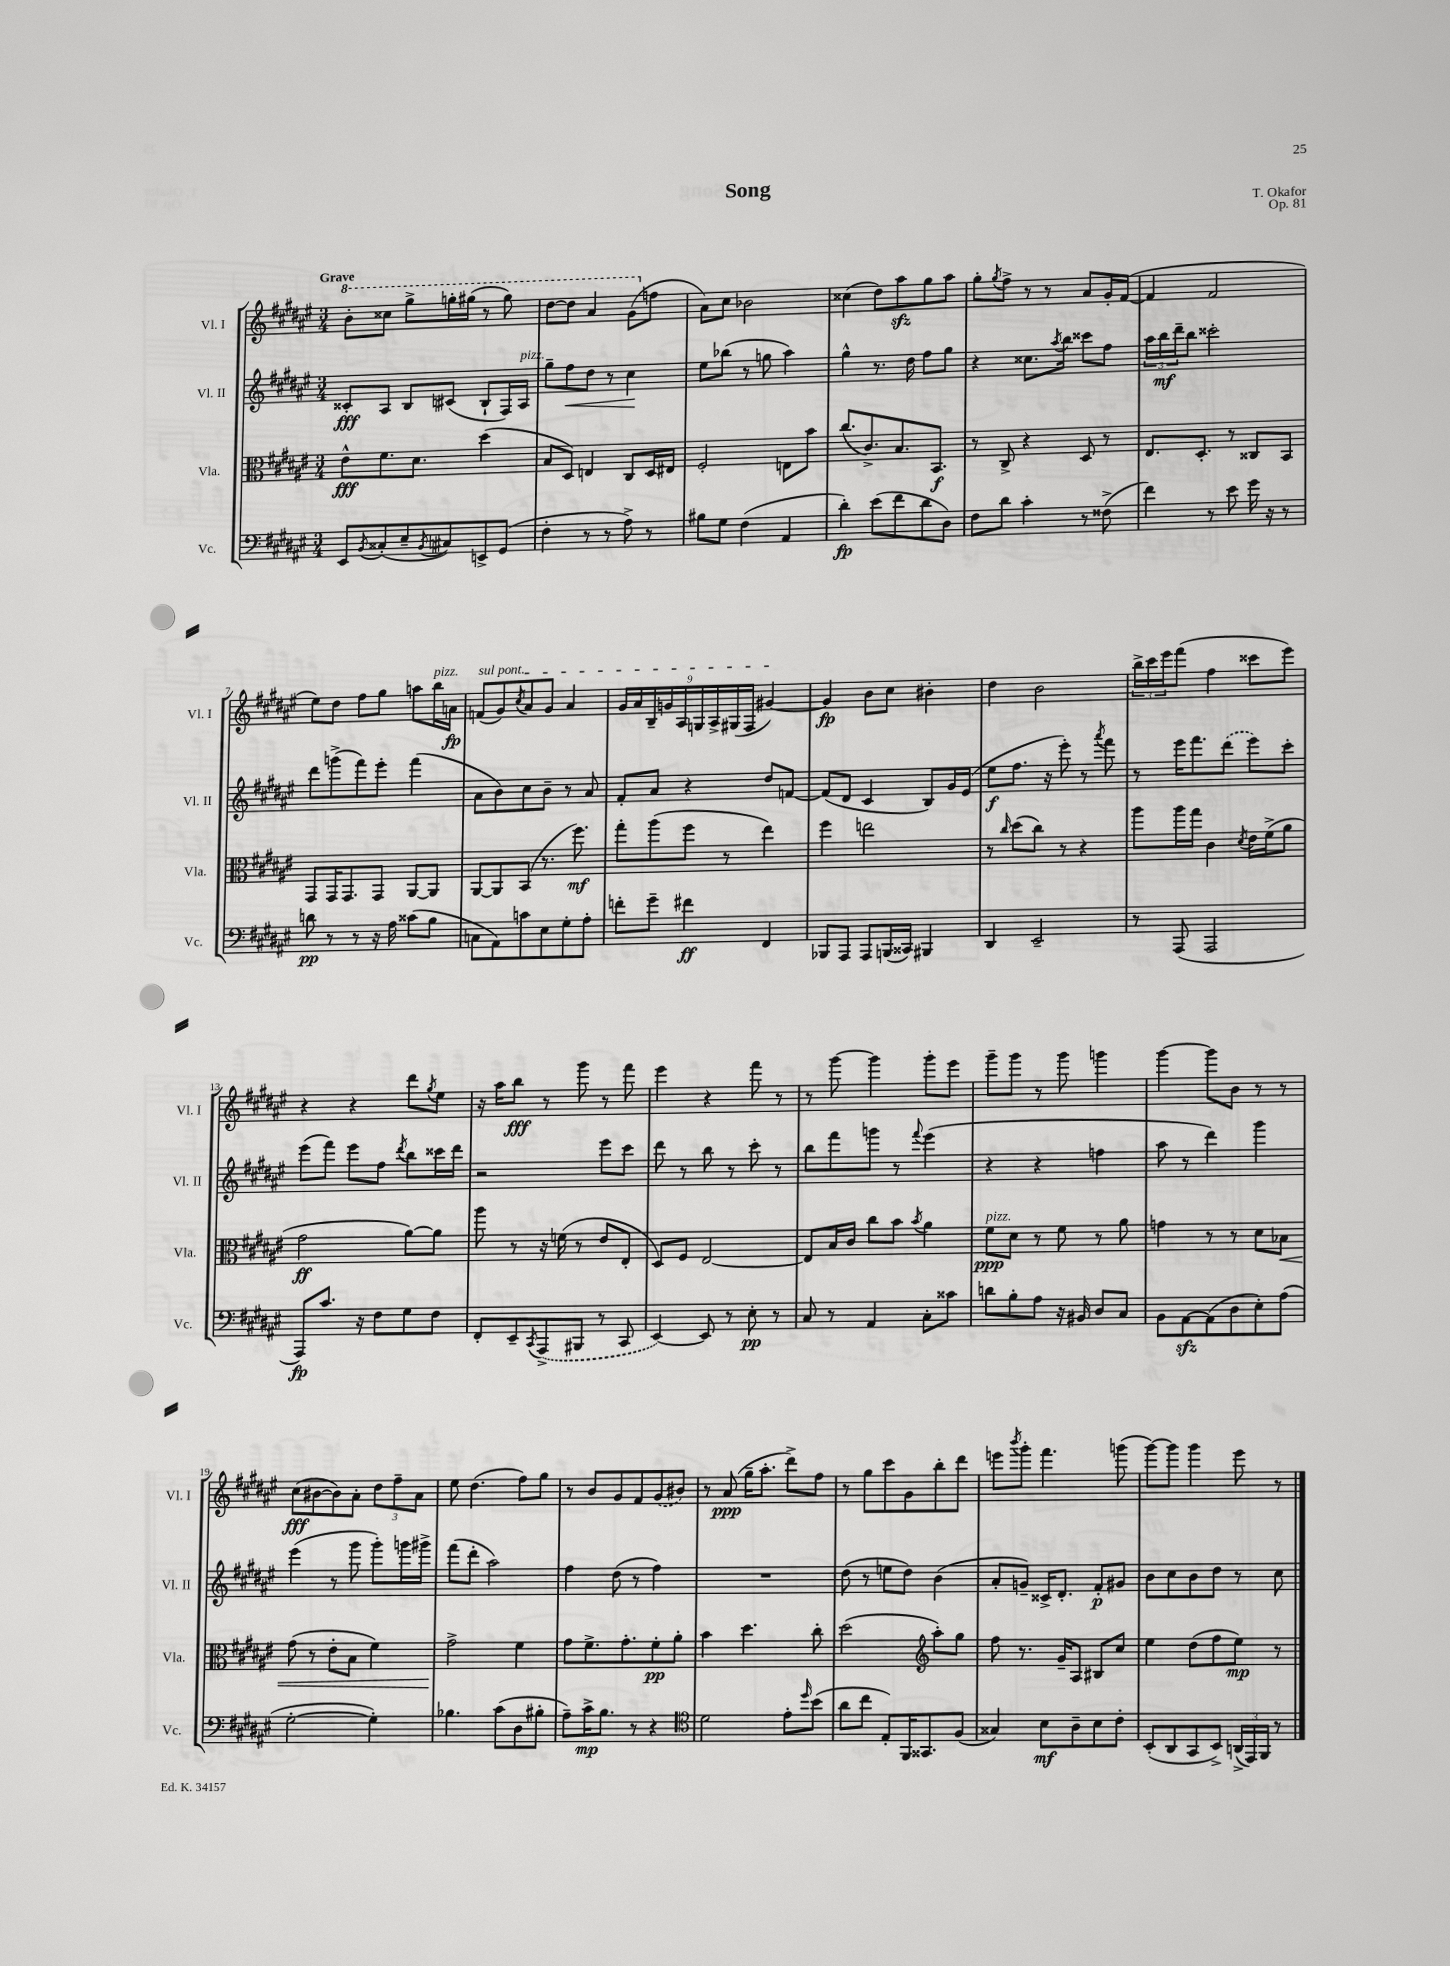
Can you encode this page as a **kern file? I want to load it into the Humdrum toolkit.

**kern	**dynam	**kern	**dynam	**kern	**dynam	**kern	**dynam
*part4	*part4	*part3	*part3	*part2	*part2	*part1	*part1
*staff4	*staff4	*staff3	*staff3	*staff2	*staff2	*staff1	*staff1
*I"Vc.	*	*I"Vla.	*	*I"Vl. II	*	*I"Vl. I	*
*I'Vc.	*	*I'Vla.	*	*I'Vl. II	*	*I'Vl. I	*
*clefF4	*	*clefC3	*	*clefG2	*	*clefG2	*
*k[f#c#g#d#a#e#]	*	*k[f#c#g#d#a#e#]	*	*k[f#c#g#d#a#e#]	*	*k[f#c#g#d#a#e#]	*
*M3/4	*	*M3/4	*	*M3/4	*	*M3/4	*
*	*	*	*	*	*	*8va	*
=1	=1	=1	=1	=1	=1	=1	=1
!	!	!	!	!	!	!LO:TX:a:B:t=Grave	!
8EE#/L	.	8e#^^\L	fff	8c##X'/L	fff	8bb'\L	.
8qBB/	.	.	.	.	.	.	.
(8C##X'/	.	8.f#\	.	8A#/J	.	8ccc##X\J	.
8E#~/	.	.	.	8B/L	.	8ggg#^\L	.
.	.	8.d#\J	.	.	.	.	.
8qBB/	.	.	.	.	.	.	.
8C#X/)	.	.	.	(8c#X/J	.	16gggn'\L	.
.	.	.	.	.	.	(16ggg#X\JJ	.
8EEn^/	.	(4dd#\	.	8B`/L	.	8r	.
(8GG#/J	.	.	.	16F#/L)	.	8ggg#\)	.
!	!	!	!	!LO:TX:a:i:t=pizz.	!	!	!
.	.	.	.	16A#/JJ	.	.	.
=2	=2	=2	=2	=2	=2	=2	=2
4F#'\	.	8B/L	.	8gg#~\L	.	[8ddd#\L	.
!	!	!	!	!	!LO:HP:b	!	!
.	.	8D#/J)	.	8ff#\	<	8ddd#\J]	.
8r	.	4En/	.	8dd#\J	.	4aa#/	.
8r	.	.	.	8r	.	.	.
8A#^\)	.	8C#/L	.	4cc#\	.	(8gg#\L	.
*	*	*	*	*	*	*X8va	*
8r	.	16D#/L	.	.	.	8ffn\J	.
.	.	16E#X/JJ	.	.	.	.	.
.	.	.	.	.	[	.	.
=3	=3	=3	=3	=3	=3	=3	=3
8B#X\L	.	2F#'/	.	8ee#\L	.	8a#\L)	.
8G#\J	.	.	.	(8bb-X\J	.	8cc#\J	.
(4F#\	.	.	.	8r	.	2b-X\	.
.	.	.	.	8ggn\	.	.	.
4AA#/	.	8En\L	.	4aa#\)	.	.	.
.	.	8b\J	.	.	.	.	.
=4	=4	=4	=4	=4	=4	=4	=4
4d#'\)	fp	(8.cc#/L	.	4gg#^^\	.	(4cc##X\	.
.	.	8.c#^/)	.	.	.	.	.
(8e#\L	.	.	.	8.r	.	8dd#\L)	.
8f#\	.	8.B/	.	.	.	8aa#zz\	.
.	.	.	.	16dd#\	.	.	.
8d#\	.	.	.	8ff#\L	.	8gg#\	.
.	.	8.BB/J	f	.	.	.	.
8D#\J)	.	.	.	8gg#\J	.	8aa#\J	.
=5	=5	=5	=5	=5	=5	=5	=5
8F#\L	.	8r	.	4r	.	8gg#'\L	.
.	.	.	.	.	.	8qgg#/	.
8d#\J	.	8C#^/	.	.	.	8ff#^\J	.
4c#'\	.	4r	.	8.cc##X\L	.	8r	.
.	.	.	.	.	.	8r	.
.	.	.	.	8qaa#/	.	.	.
.	.	.	.	16bb\Jk	.	.	.
8r	.	8D#/	.	8ccc##X\L	.	8a#/L	.
(8F##X^\	.	8r	.	8ff#\J	.	16g#'/L	.
.	.	.	.	.	.	([16f#/JJ	.
=6	=6	=6	=6	=6	=6	=6	=6
4f#\)	.	8.E#/L	.	24aa#\LL	.	4f#/]	.
.	.	.	.	24bb\	mf	.	.
.	.	.	.	24ddd#~\J	.	.	.
.	.	.	.	8bb\J	.	.	.
.	.	8.D#'/J	.	.	.	.	.
8r	.	.	.	2ccc##X'\	.	2f#/	.
8e#\	.	8r	.	.	.	.	.
16g#\	.	8C##X/L	.	.	.	.	.
16r	.	.	.	.	.	.	.
8r	.	8BB/J	.	.	.	.	.
!!LO:LB:g=z
=7	=7	=7	=7	=7	=7	=7	=7
8dn\	pp	8GG#/L	.	8ddd#\L	.	8ee#\L)	.
8r	.	16GG#/K	.	(8gggn^\	.	8dd#\J	.
.	.	8.GG#/	.	.	.	.	.
8r	.	.	.	8fff#\)	.	8ff#\L	.
16r	.	8GG#/J	.	8eee#'\J	.	8gg#\J	.
16A#\	.	.	.	.	.	.	.
(8c##X\L	.	[8AA#/L	.	(4fff#\	.	8aan\L	.
!	!	!	!	!	!	!LO:TX:a:i:t=pizz.	!
8B\J	.	8AA#/J]	.	.	.	16bb\L	.
.	.	.	.	.	.	16an\JJ	fp
=8	=8	=8	=8	=8	=8	=8	=8
!	!	!	!	!	!	!LO:TX:a:i:t=sul pont.	!
8Cn\L	.	[8AA#/L	.	8a#\L	.	(8fn/L	.
8AA#\)	.	8AA#/]	.	8b\)	.	8g#/)	.
.	.	.	.	.	.	8qcc#/	.
8cn\	.	(8BB/J	.	8cc#\	.	8a#/	.
8E#\	.	8.r	.	8b~\J	.	8g#/J	.
8G#'\	.	.	.	8r	.	4a#/	.
.	.	8.ff#\)	mf	.	.	.	.
8A#'\J	.	.	.	8a#/	.	.	.
=9	=9	=9	=9	=9	=9	=9	=9
8fn'\L	.	8gg#'\L	.	8f#'/L	.	18g#/LL	.
.	.	.	.	.	.	18a#/	.
.	.	.	.	.	.	18B~/	.
8g#~\J	.	(8aa#\	.	8a#/J	.	.	.
.	.	.	.	.	.	18gn/	.
.	.	.	.	.	.	18A#/	.
4f#X\	ff	8ff#\J	.	4r	.	.	.
.	.	.	.	.	.	18Gn/	.
.	.	.	.	.	.	18A#^/	.
.	.	8r	.	.	.	.	.
.	.	.	.	.	.	(18G#X/	.
.	.	.	.	.	.	18F#/JJ	.
4FF#/	.	4ee#\)	.	8dd#/L	.	[4g#X/)	.
.	.	.	.	[8fn/J	.	.	.
=10	=10	=10	=10	=10	=10	=10	=10
8BBB-X/L	.	4ff#\	.	(8f/L]	.	4g#/]	fp
8AAA#/J	.	.	.	8d#/J	.	.	.
8AAA#/L	.	2een\	.	4c#/	.	8b\L	.
(16BBBn/L	.	.	.	.	.	8cc#\J	.
16CC##X/JJ)	.	.	.	.	.	.	.
4BBB#X/	.	.	.	8B/L)	.	4b#X'\	.
.	.	.	.	16g#/L	.	.	.
.	.	.	.	(16e#/JJ	.	.	.
=11	=11	=11	=11	=11	=11	=11	=11
4DD#/	.	8r	.	8ee#\L	f	4dd#\	.
.	.	16qqcc#/	.	.	.	.	.
.	.	(8dd#\L	.	8.ff#\J	.	.	.
2EE#~/	.	8cc#\J)	.	.	.	2b\	.
.	.	.	.	16r	.	.	.
.	.	8r	.	8eee#'\)	.	.	.
.	.	4r	.	8r	.	.	.
.	.	.	.	8qaaa#/	.	.	.
.	.	.	.	8fff#\	.	.	.
=12	=12	=12	=12	=12	=12	=12	=12
8r	.	8aa#\L	.	8r	.	24bb^\LL	.
.	.	.	.	.	.	24ccc#\	.
.	.	.	.	.	.	24eee#\J	.
(8AAA#/	.	16aa#\L	.	16eee#\KL	.	(8fff#\J	.
.	.	16gg#\JJ	.	8.fff#\	.	.	.
2AAA#/	.	4c#\	.	.	.	4ff#\	.
.	.	.	.	(8ddd#\J	.	.	.
.	.	8qd#/	.	.	.	.	.
.	.	16e#\LL	.	8eee#\L)	.	8ccc##X\L	.
.	.	(16f#^\J	.	.	.	.	.
.	.	8a#\J	.	8ccc#'\J	.	8eee#\J)	.
!!LO:LB:g=z
=13	=13	=13	=13	=13	=13	=13	=13
8AAA#/L)	fp	2g#\	ff	(8eee#\L	.	4r	.
8.c#/J	.	.	.	8fff#\J)	.	.	.
.	.	.	.	8eee#\L	.	4r	.
16r	.	.	.	.	.	.	.
8F#\L	.	.	.	8ff#\J	.	.	.
.	.	.	.	8qddd#/	.	.	.
8G#\	.	[8a#\L)	.	8bb\L	.	8ddd#\L	.
.	.	.	.	.	.	8qgg#/	.
8F#\J	.	8a#\J]	.	16ccc##X\L	.	8ee#\J	.
.	.	.	.	16ddd#\JJ	.	.	.
=14	=14	=14	=14	=14	=14	=14	=14
8FF#'/L	.	8aa#\	.	2r	.	16r	.
.	.	.	.	.	.	16aa#\KL	.
8EE#~/	.	8r	.	.	.	8bb\J	fff
8qCC#/	.	.	.	.	.	.	.
(8AAA#^/	.	16r	.	.	.	8r	.
.	.	(16fn\	.	.	.	.	.
8BBB#X/J	.	8r	.	.	.	8ggg#\	.
8r	.	8e#/L	.	8eee#\L	.	8r	.
8CC#/	.	8E#'/J	.	8ccc#\J	.	8fff#\	.
=15	=15	=15	=15	=15	=15	=15	=15
[4EE#/)	.	8D#/L)	.	8ddd#\	.	4eee#\	.
.	.	8F#/J	.	8r	.	.	.
8EE#/]	.	[2E#/	.	8bb\	.	4r	.
8r	.	.	.	8r	.	.	.
8E#'\	pp	.	.	8ccc#'\	.	8fff#\	.
8r	.	.	.	8r	.	8r	.
=16	=16	=16	=16	=16	=16	=16	=16
8C#/	.	8E#/L]	.	8bb\L	.	8r	.
8r	.	16B/L	.	8fff#\	.	[8ggg#\	.
.	.	16c#/JJ	.	.	.	.	.
4AA#/	.	8cc#\L	.	8gggn\J	.	4ggg#\]	.
.	.	8b\J	.	8r	.	.	.
.	.	8qb/	.	8qqfff#/	.	.	.
8C#'\L	.	4a#\	.	(4eee#\	.	8ggg#'\L	.
8c##X\J	.	.	.	.	.	8eee#\J	.
=17	=17	=17	=17	=17	=17	=17	=17
!	!	!LO:TX:a:i:t=pizz.	!	!	!	!	!
8dn\L	.	8f#\L	ppp	4r	.	8ggg#~\L	.
8B'\	.	8d#\J	.	.	.	8ggg#\J	.
8A#\J	.	8r	.	4r	.	8r	.
16r	.	8f#\	.	.	.	8ggg#\	.
16BB#X/	.	.	.	.	.	.	.
8D#/L	.	8r	.	4ffn\	.	4gggn\	.
8C#/J	.	8a#\	.	.	.	.	.
=18	=18	=18	=18	=18	=18	=18	=18
8BB\L	.	4gn\	.	8aa#\	.	[4ggg#\	.
[8AA#zz\	.	.	.	8r	.	.	.
(8AA#\]	.	8r	.	4ddd#\)	.	8ggg#\L]	.
8D#\	.	8r	.	.	.	8b\J	.
8E#'\)	.	8d#\L	.	4ggg#\	.	8r	.
!	!	!	!LO:HP:b	!	!	!	!
(8A#\J	.	8B-X\J	<	.	.	8r	.
!!LO:LB:g=z
=19	=19	=19	=19	=19	=19	=19	=19
[2G#'\	.	(8g#\	.	(4eee#\	.	(8cc#\L	fff
.	.	8r	.	.	.	[8b#X\	.
.	.	8e#'\L	.	8r	.	8b#\])	.
.	.	8B\J	.	8ggg#\	.	8a#'\J	.
4G#'\])	.	4f#\)	.	8ggg#'\L)	.	12dd#\L	.
.	.	.	.	.	.	12ff#~\	.
.	.	.	.	16gggn\L	.	.	.
.	.	.	.	.	.	12a#\J	.
.	.	.	.	16ggg#X^\JJ	.	.	.
=20	=20	=20	=20	=20	=20	=20	=20
4.B-X\	.	2g#^\	.	(8fff#\L	.	8ee#\	.
.	.	.	.	8ddd#'\J	.	(4.dd#\	.
.	.	.	.	2aa#\)	.	.	.
(8c#\L	.	.	.	.	.	.	.
8D#\	.	4f#\	[	.	.	8ff#\L)	.
8B#X'\J	.	.	.	.	.	8gg#\J	.
=21	=21	=21	=21	=21	=21	=21	=21
8A#~\L)	.	8g#\L	.	4ff#\	.	8r	.
16c#^\K	mp	8.f#^\	.	.	.	8b/L	.
8.B\J	.	.	.	.	.	.	.
.	.	.	.	(8dd#\	.	8g#/	.
.	.	8.g#'\	.	.	.	.	.
8r	.	.	.	8r	.	8f#/	.
4r	.	8f#'\	pp	4ff#\)	.	(8g#/	.
.	.	8a#'\J	.	.	.	8b#X/J)	.
=22	=22	=22	=22	=22	=22	=22	=22
*clefC4	*	*	*	*	*	*	*
2d#\	.	4b\	.	2.r	.	8r	.
.	.	.	.	.	.	(8a#/	ppp
.	.	4.dd#\	.	.	.	16gg#~\KL	.
.	.	.	.	.	.	8.aa#'\J	.
8e#'\L	.	.	.	.	.	8ddd#^\L)	.
16qqdd#/	.	.	.	.	.	.	.
(8b\J	.	8cc#'\	.	.	.	8ff#\J	.
=23	=23	=23	=23	=23	=23	=23	=23
8a#\L	.	(2dd#\	.	(8dd#\	.	8r	.
8cc#\J	.	.	.	8r	.	8gg#\L	.
8E#'/L)	.	.	.	8een\L	.	8ccc#\	.
16FF#/K	.	.	.	8dd#\J)	.	8g#\	.
8.GG##X/	.	.	.	.	.	.	.
*	*	*clefG2	*	*	*	*	*
.	.	8aa#'\L)	.	(4b\	.	8bb'\	.
(8F#/J	.	8gg#\J	.	.	.	8ddd#\J	.
=24	=24	=24	=24	=24	=24	=24	=24
4G##X/)	.	8ff#\	.	8a#'/L	.	8eeen\L	.
.	.	.	.	.	.	8qbbb/	.
.	.	8.r	.	8gn~/J)	.	8ggg#'\J	.
8B\L	mf	.	.	16c##X^/KL	.	4.fff#\	.
.	.	16g#~/KL	.	8.d#'/J	.	.	.
8A#~\	.	8A#/J	.	.	.	.	.
8B\	.	8B#X/L	.	8f#'/L	p	.	.
8c#'\J	.	8cc#/J	.	8g#X/J	.	(8gggn\	.
=25	=25	=25	=25	=25	=25	=25	=25
(8BB'/L	.	4ee#\	.	8b\L	.	[8ggg#\L)	.
8AA#/	.	.	.	8cc#\	.	8ggg#\J]	.
8GG#/	.	(8dd#\L	.	8b\	.	4ggg#\	.
8BB^/J)	.	8ff#\	.	8dd#\J	.	.	.
(24AAn^/LL	.	8ee#\J)	mp	8r	.	8eee#\	.
24EE#/)	.	.	.	.	.	.	.
24FF#/JJ	.	.	.	.	.	.	.
8r	.	8r	.	8cc#\	.	8r	.
==	==	==	==	==	==	==	==
*-	*-	*-	*-	*-	*-	*-	*-
